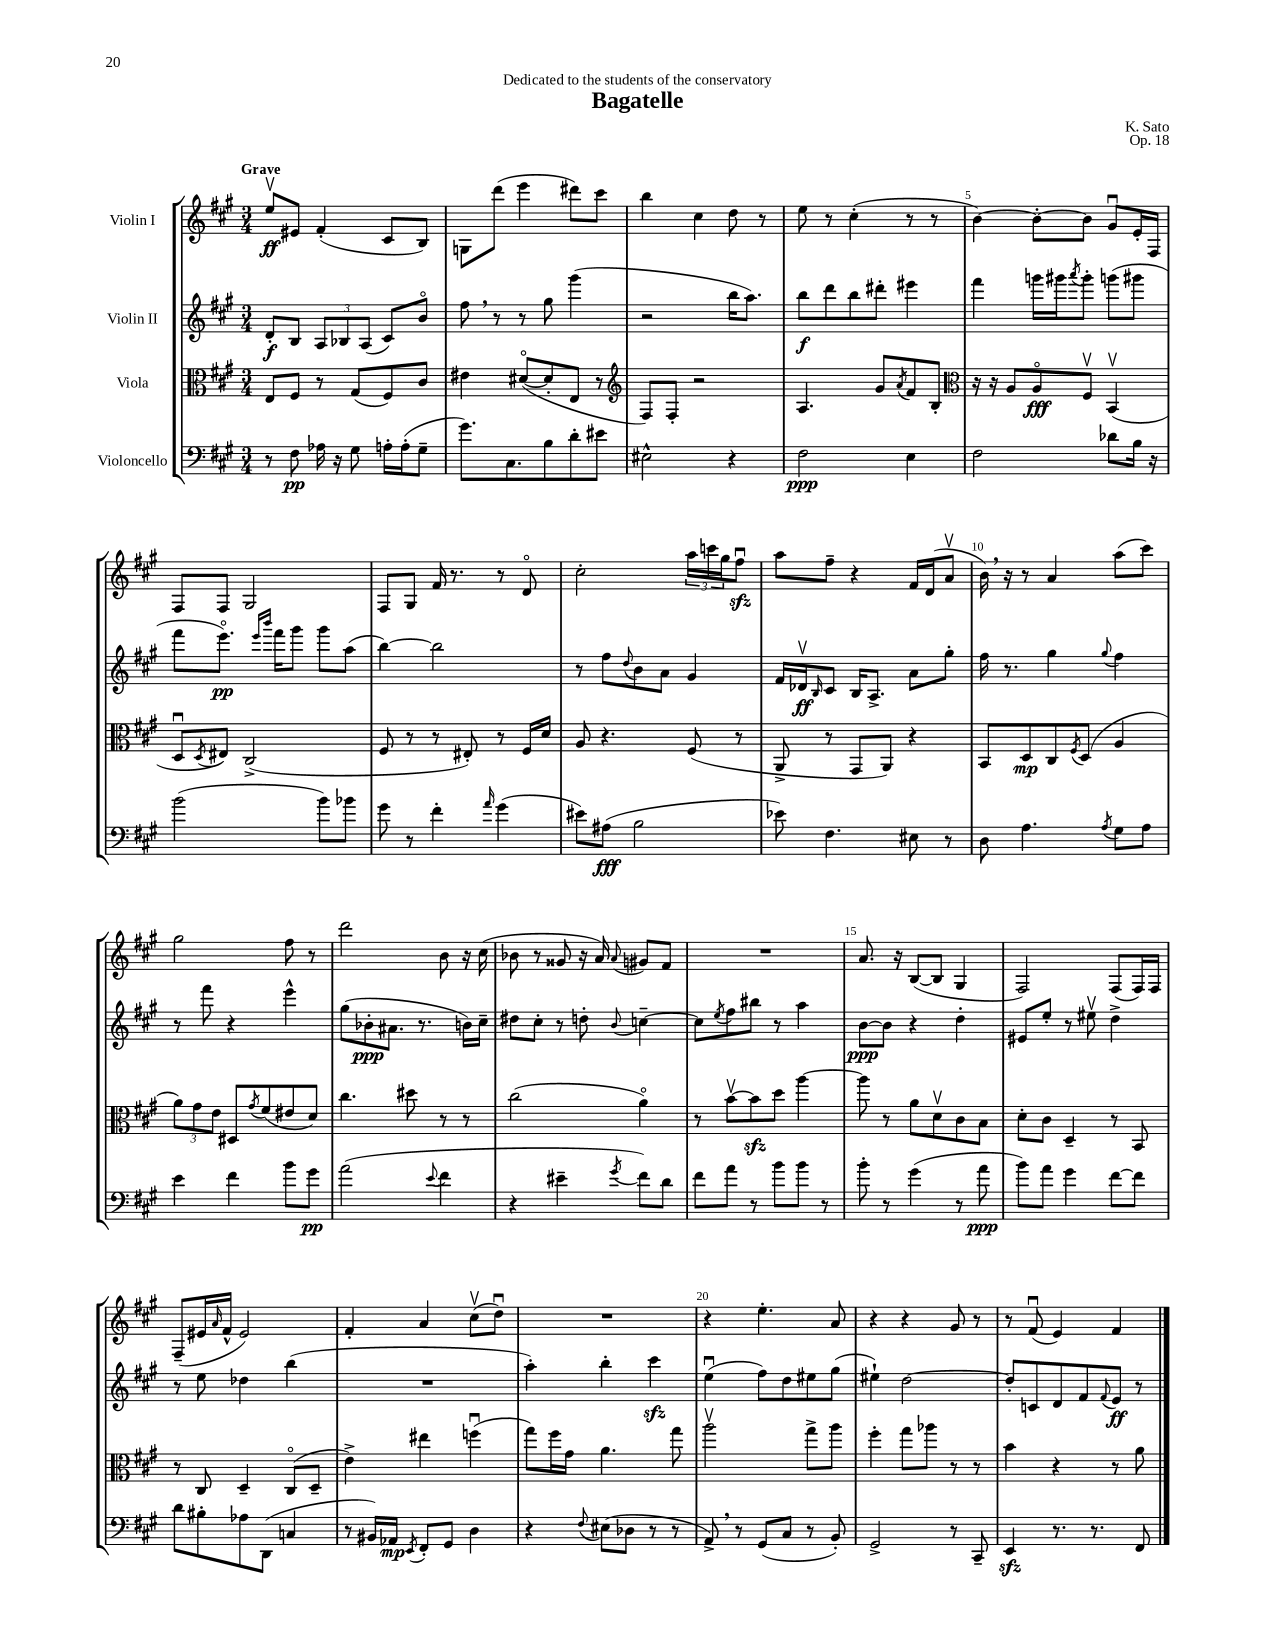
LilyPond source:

\header { title = "Bagatelle" composer = "K. Sato" dedication = "Dedicated to the students of the conservatory" opus = "Op. 18" }
<<
\new StaffGroup <<
\new Staff = "s0" \with { instrumentName = "Violin I" } {
    \clef treble \key a \major \numericTimeSignature \time 3/4 \tempo "Grave"
    e''8\upbow\ff eis'8 fis'4-.( cis'8 b8) |
    g8 d'''8( e'''4 dis'''8) cis'''8 |
    b''4 cis''4 d''8 r8 |
    e''8 r8 cis''4-.( r8 r8 |
    b'4~) b'8~-. b'8 gis'8\downbow e'16-. fis16 |
    fis8 fis8 gis2 |
    fis8 gis8 fis'16 r8. r8 d'8\flageolet |
    cis''2-. \tuplet 3/2 { a''16 c'''16 gis''16 } fis''8\downbow\sfz |
    a''8 fis''8-- r4 fis'16 d'16( a'8\upbow |
    b'16) \breathe r16 r8 a'4 a''8( cis'''8) |
    gis''2 fis''8 r8 |
    d'''2 b'8 r16 cis''16( |
    bes'8 r8 gisis'8 r16 a'16) \appoggiatura { a'8 } gis'8 fis'8 |
    R2. |
    a'8. r16 b8~( b8 gis4 |
    fis2) fis8( fis16) fis16 |
    fis8--( eis'16 \grace { a'16 } fis'16-^ eis'2) |
    fis'4-. a'4 cis''8\upbow( d''8\downbow) |
    R2. |
    r4 e''4.-. a'8 |
    r4 r4 gis'8 r8 |
    r8 fis'8\downbow( e'4) fis'4 \bar "|." |
}
\new Staff = "s1" \with { instrumentName = "Violin II" } {
    \clef treble \key a \major \numericTimeSignature \time 3/4
    d'8-.\f b8 \tuplet 3/2 { a8 bes8 a8( } cis'8) b'8\flageolet |
    fis''8 \breathe r8 r8 gis''8 gis'''4( |
    r2 b''16 a''8.) |
    b''8\f d'''8 b''8 dis'''8-. eis'''4 |
    fis'''4 g'''16 gis'''16 \acciaccatura { a'''8 } gis'''8-. g'''8( gis'''8 |
    fis'''8 e'''8.\flageolet\pp) \grace { e'''16 b'''16 } fis'''16 gis'''8 gis'''8 a''8( |
    b''4~) b''2 |
    r8 fis''8 \appoggiatura { d''8 } b'8 a'8 gis'4 |
    fis'16 des'16\upbow\ff \grace { b16 } cis'8 b16 a8.-> a'8 gis''8-. |
    fis''16 r8. gis''4 \appoggiatura { gis''8 } fis''4 |
    r8 fis'''8 r4 e'''4-^ |
    gis''8( bes'8-.\ppp ais'8. r8. b'16) cis''16-- |
    dis''8 cis''8-. r8 d''8-. \appoggiatura { b'8 } c''4~-- |
    c''8 \acciaccatura { e''8 } fis''8 bis''8 r8 a''4 |
    b'8~\ppp b'8 r4 d''4-. |
    eis'8 e''8-. r8 eis''8\upbow d''4-> |
    r8 e''8 des''4 b''4( |
    R2. |
    a''4-.) b''4-. cis'''4\sfz |
    e''4\downbow( fis''8) d''8 eis''8 gis''8( |
    eis''4-!) d''2~ |
    d''8-. c'8 d'8 fis'8 \appoggiatura { fis'8 } e'8\ff r8 \bar "|." |
}
\new Staff = "s2" \with { instrumentName = "Viola" } {
    \clef alto \key a \major \numericTimeSignature \time 3/4
    e8 fis8 r8 gis8( fis8) cis'8 |
    eis'4 dis'8~\flageolet( dis'8-. e8 r8 |
    \clef treble fis8) fis8-. r2 |
    a4. gis'8 \acciaccatura { a'8 } fis'8 b8-. |
    \clef alto r16 r16 a8 a8\flageolet\fff fis8\upbow b,4\upbow( |
    d8\downbow \acciaccatura { d8 } eis8) cis2->( |
    fis8 r8 r8 eis8-.) r8 fis16 d'16 |
    a8 r4. fis8( r8 |
    a,8-> r8 gis,8 a,8) r4 |
    b,8 d8\mp cis8 \acciaccatura { fis8 } d8( a4 |
    \tuplet 3/2 { a'8) gis'8 e'8 } dis8 \acciaccatura { gis'8 } fis'8( eis'8 d'8) |
    cis''4. dis''8 r8 r8 |
    cis''2( a'4\flageolet) |
    r8 b'8~\upbow b'8\sfz d''8 a''4~ |
    a''8 r8 a'8 d'8\upbow cis'8 b8 |
    d'8-. cis'8 d4-- r8 b,8 |
    r8 cis8 d4-- cis8\flageolet( d8-- |
    e'4->) eis''4 f''4\downbow( |
    gis''8) fis''16 gis'16 a'4. gis''8 |
    a''2\upbow gis''8-> a''8 |
    fis''4-. gis''8 aes''8 r8 r8 |
    b'4 r4 r8 a'8 \bar "|." |
}
\new Staff = "s3" \with { instrumentName = "Violoncello" } {
    \clef bass \key a \major \numericTimeSignature \time 3/4
    r8 fis8\pp aes16 r16 gis8 a16-. a16-.( gis8-- |
    gis'8.) cis8. b8 d'8-. eis'8 |
    eis2-^ r4 |
    fis2\ppp e4 |
    fis2 des'8 b16 r16 |
    b'2( b'8) bes'8 |
    gis'8 r8 fis'4-. \grace { a'16 } gis'4( |
    eis'8) ais8\fff( b2 |
    ees'8) fis4. eis8 r8 |
    d8 a4. \acciaccatura { a8 } gis8 a8 |
    e'4 fis'4 b'8 gis'8\pp |
    a'2( \appoggiatura { e'8 } fis'4 |
    r4 eis'4-- \acciaccatura { gis'8 } fis'8) d'8 |
    fis'8 a'8 r8 b'8 b'8 r8 |
    b'8-. r8 gis'4( r8 a'8\ppp |
    b'8) a'8 gis'4 fis'8~ fis'8 |
    d'8 bis8-. aes8 d,8( c4 |
    r8 bis,16) aes,16\mp \acciaccatura { e,8 } fis,8-. gis,8 d4 |
    r4 \appoggiatura { fis8 } eis8( des8 r8 r8 |
    a,8->) \breathe r8 gis,8( cis8 r8 b,8-.) |
    gis,2-> r8 cis,8-- |
    e,4\sfz r8. r8. fis,8 \bar "|." |
}
>>
>>
\layout { \context { \Score \override BarNumber.break-visibility = ##(#f #t #t) barNumberVisibility = #(every-nth-bar-number-visible 5) } }
